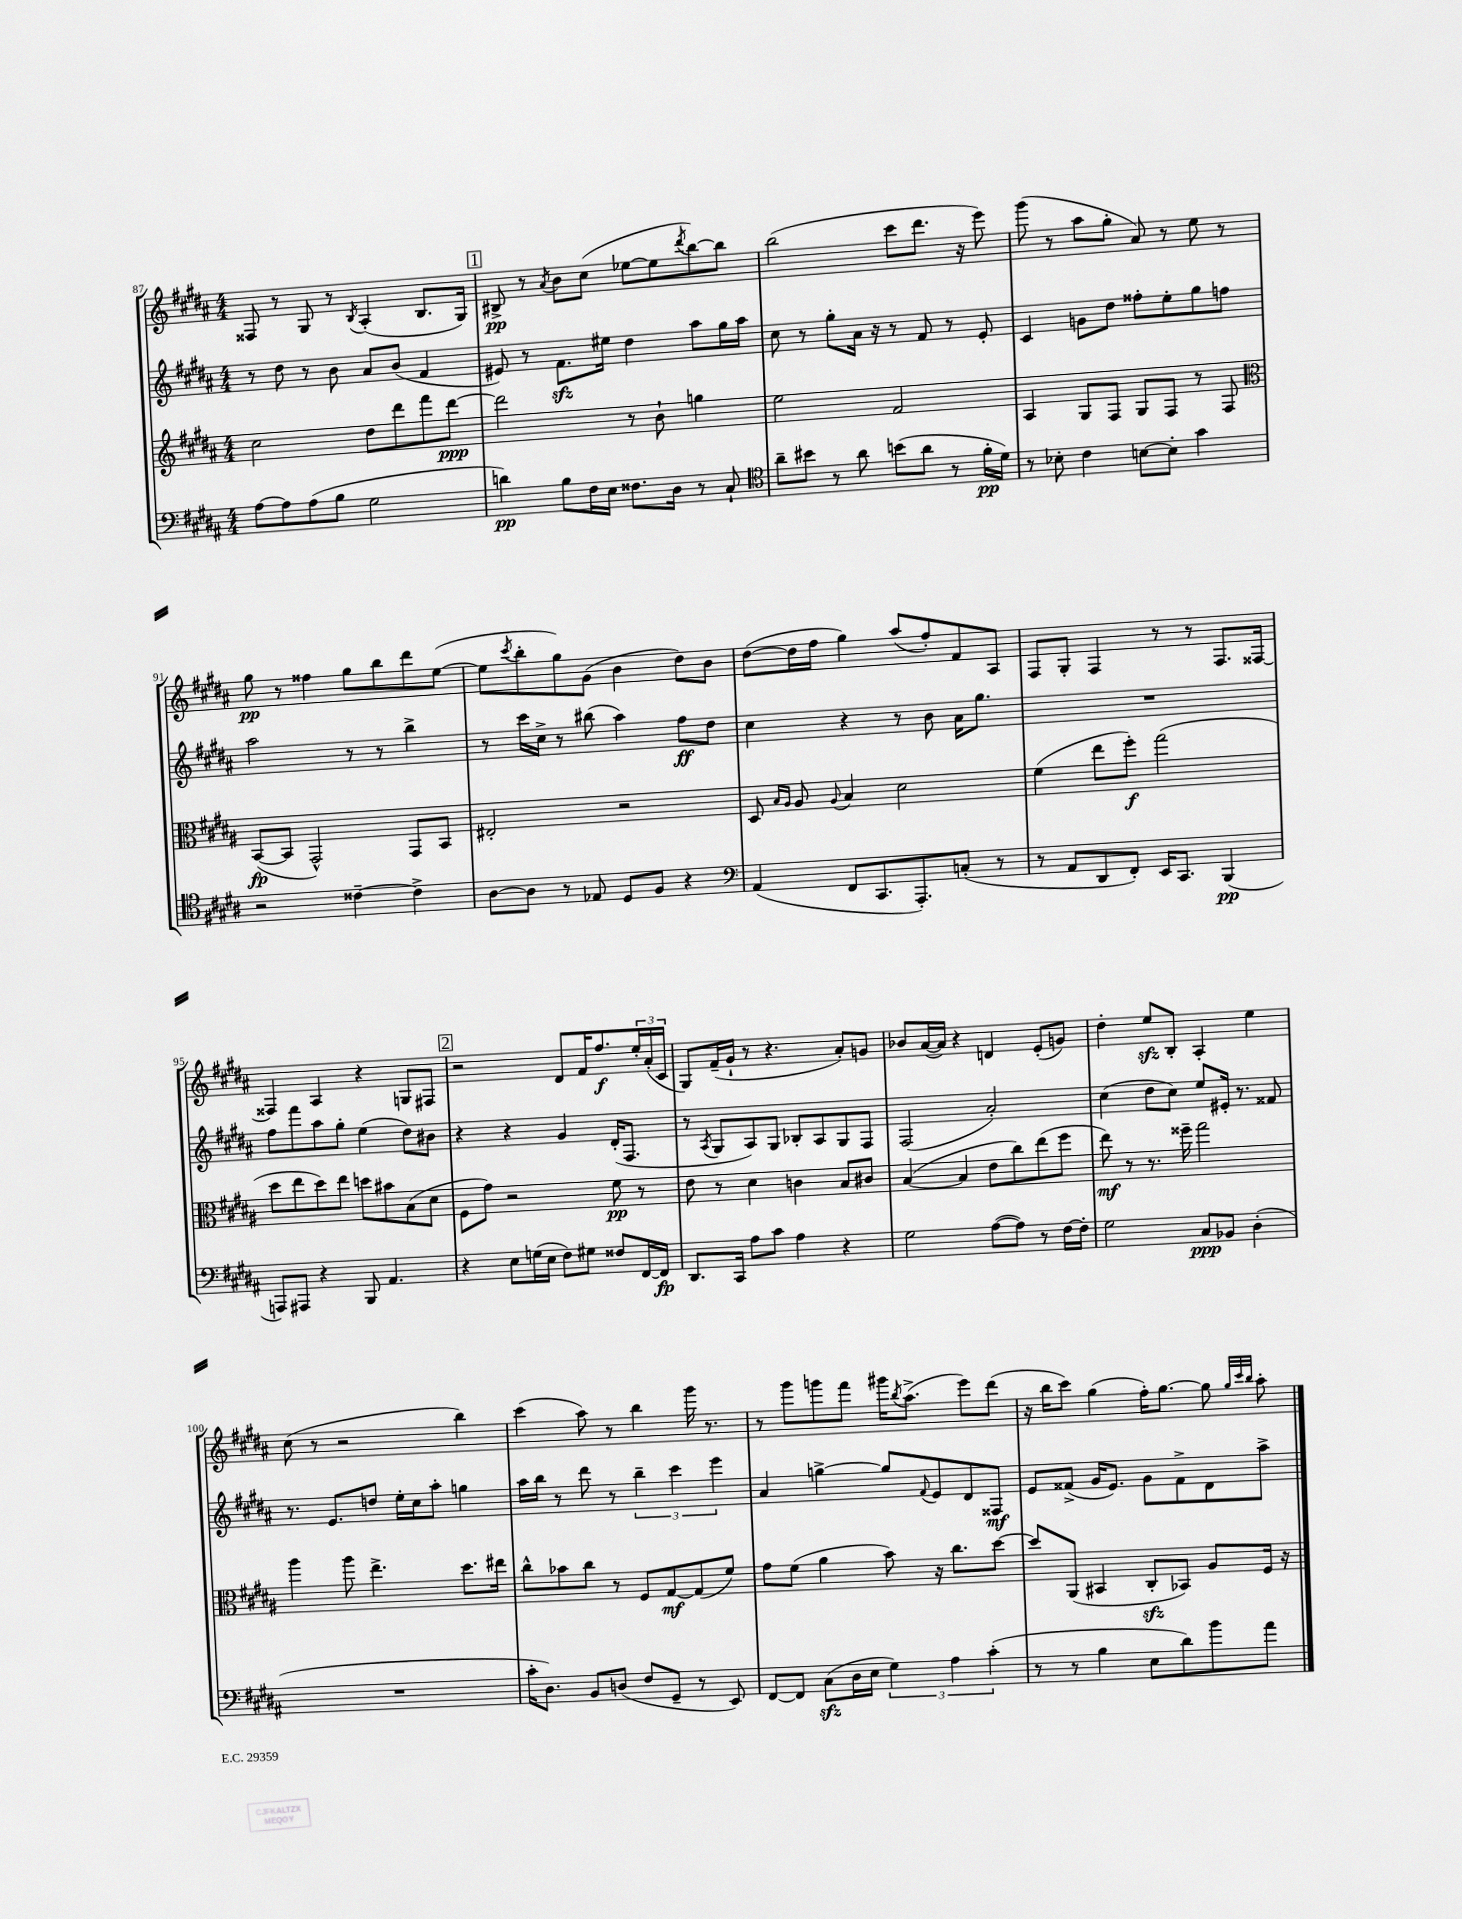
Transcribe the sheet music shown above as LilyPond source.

<<
\new StaffGroup <<
\new Staff = "s0" {
    \clef treble \key b \major \numericTimeSignature \time 4/4
    fisis8 r8 gis8 r8 \acciaccatura { b8 } ais4-.( b8. gis16) |
    \mark \markup { \box "1" } bis8->\pp r8 \acciaccatura { ais'8 } b'8 cis''8( ees''8~ ees''8 \acciaccatura { dis'''8 } b''8~) b''8 |
    b''2( cis'''8 dis'''8. r16 e'''8) |
    gis'''8( r8 ais''8 gis''8-. ais'8) r8 e''8 r8 |
    gis''8\pp r8 fisis''4 gis''8 b''8 dis'''8 e''8~( |
    e''8 \acciaccatura { cis'''8 } b''8-. gis''8) gis'8( b'4 dis''8) b'8 |
    dis''8~( dis''16 fis''16 gis''4) ais''8( fis''8-.) fis'8 ais8 |
    fis8 gis8-. fis4 r8 r8 fis8. fisis16~ |
    fisis4 ais4 r4 g8 fis8 |
    \mark \markup { \box "2" } r2 dis'8 fis'16 fis''8.\f \tuplet 3/2 { e''16-. ais'16-.( cis'16 } |
    gis8) fis'16--( gis'16-! r8 r4. ais'8-.) g'8 |
    bes'8 ais'16~( ais'16) r4 d'4 e'8-.( g'8) |
    dis''4-. e''8\sfz b8-. ais4-. e''4 |
    cis''8( r8 r2 b''4) |
    cis'''4( ais''8) r8 b''4 gis'''16 r8. |
    r8 gis'''8 g'''8 fis'''8 gis'''16 \acciaccatura { b''8 } ais''8.->( e'''8) dis'''8( |
    r16 b''16 cis'''8) gis''4( fis''16-.) gis''8.~ gis''8 \grace { gis''32 cis'''32 b''32 } ais''8-. \bar "|." |
}
\new Staff = "s1" {
    \clef treble \key b \major \numericTimeSignature \time 4/4
    r8 dis''8 r8 b'8 ais'8 b'8( fis'4 |
    \mark \markup { \box "1" } eis'8) r8 fis'8.\sfz eis''16 dis''4 ais''8 gis''16 ais''16 |
    cis''8 r8 gis''8-. ais'16 r16 r8 fis'8 r8 e'8-. |
    cis'4 g'8 dis''8 fisis''8-. e''8-. gis''8 f''8 |
    ais''2 r8 r8 b''4-> |
    r8 cis'''16 cis''16-> r8 bis''8( ais''4) fis''8\ff dis''8 |
    cis''4 r4 r8 b'8 ais'16 gis''8. |
    R1 |
    fis''8 fis'''8 ais''8 gis''8-. e''4( dis''8) bis'8 |
    \mark \markup { \box "2" } r4 r4 gis'4 dis'16-.( fis8. |
    r8 \acciaccatura { ais8 } gis8 ais8) gis8 bes8-. ais8 gis8 fis8 |
    fis2( ais'2-.) |
    cis''4( dis''8 cis''8) e''8 eis'16-. r8. fisis'8 |
    r8. e'8. d''8 e''16-. cis''16 ais''8-. g''4 |
    ais''16 b''16 r8 dis'''8 r8 \tuplet 3/2 { b''4-- cis'''4 e'''4 } |
    ais'4 g''4~-> g''8 \appoggiatura { fis'8 } e'8 dis'8 fisis8\mf |
    e'8 fisis'8->( gis'16 e'8.) gis'8 fisis'8-> dis'8 ais''8-> \bar "|." |
}
\new Staff = "s2" {
    \clef treble \key b \major \numericTimeSignature \time 4/4
    cis''2 dis''8 dis'''8 fis'''8 dis'''8~\ppp |
    \mark \markup { \box "1" } dis'''2 r8 b'8-! g''4 |
    e''2 fis'2 |
    ais4 gis8 fis8 gis8 fis8 r8 fis8 |
    \clef alto b,8~\fp( b,8 gis,2-^) gis,8 b,8 |
    eis2-. r2 |
    dis8 \grace { b16 ais16 } ais8 \appoggiatura { ais8 } b4 dis'2 |
    fis'4( e''8 fis''8-.\f) gis''2( |
    dis''8 e''8 dis''8) e''8 d''8 bis'8 b8( dis'8 |
    \mark \markup { \box "2" } fis8 gis'8) r2 fis'8\pp r8 |
    e'8 r8 dis'4 c'4 b8 cis'8 |
    b4~( b4 e'8 cis''8) e''8( fis''8 |
    e''8\mf) r8 r8. fisis''16-- gis''2 |
    ais''4 ais''8 e''4.-> dis''8. eis''16 |
    cis''8-^ bes'8 cis''8 r8 fis8 gis8~\mf gis8( fis'8) |
    gis'8 fis'8( ais'4 b'8) r16 cis''8. dis''8~ |
    dis''8 ais,8( bis,4 cis8-.\sfz bes,8) ais8 fis16 r16 \bar "|." |
}
\new Staff = "s3" {
    \clef bass \key b \major \numericTimeSignature \time 4/4
    ais8~ ais8 ais8( b8 gis2 |
    \mark \markup { \box "1" } d'4\pp) b8 fis16 e16 fisis8. dis16 r8 cis8-! |
    \clef tenor ais'8-- bis'8 r8 ais'8 b'8( ais'8 r8 fis'16-.\pp dis'16) |
    r8 bes8-. cis'4 b8~ b8-. gis'4 |
    r2 cisis'4~-- cisis'4-> |
    ais8~ ais8 r8 ees8 dis8 fis8 r4 |
    \clef bass ais,4( fis,8 cis,8. ais,,8.-.) c8-.( r8 |
    r8 ais,8 dis,8 fis,8-.) e,16 cis,8. b,,4\pp( |
    a,,8) ais,,8 r4 b,,8 ais,4. |
    \mark \markup { \box "2" } r4 e8 g16( e16 fis8) gis8 fisis8 fis,16~ fis,16\fp |
    dis,8. cis,16 ais8 cis'8 ais4 r4 |
    gis2 ais8~( ais8) r8 fis16~ fis16-. |
    gis2 cis8\ppp bes,8 dis4-.( |
    R1 |
    cis'16-. dis8.) b,8 d8( fis8 gis,8-- r8 e,8) |
    fis,8~ fis,8 cis8\sfz( dis16 e16 \tuplet 3/2 { gis4) ais4 cis'4-.( } |
    r8 r8 b4 e8 dis'8) b'8 ais'8 \bar "|." |
}
>>
>>
\layout { \context { \Score currentBarNumber = #87 } }
